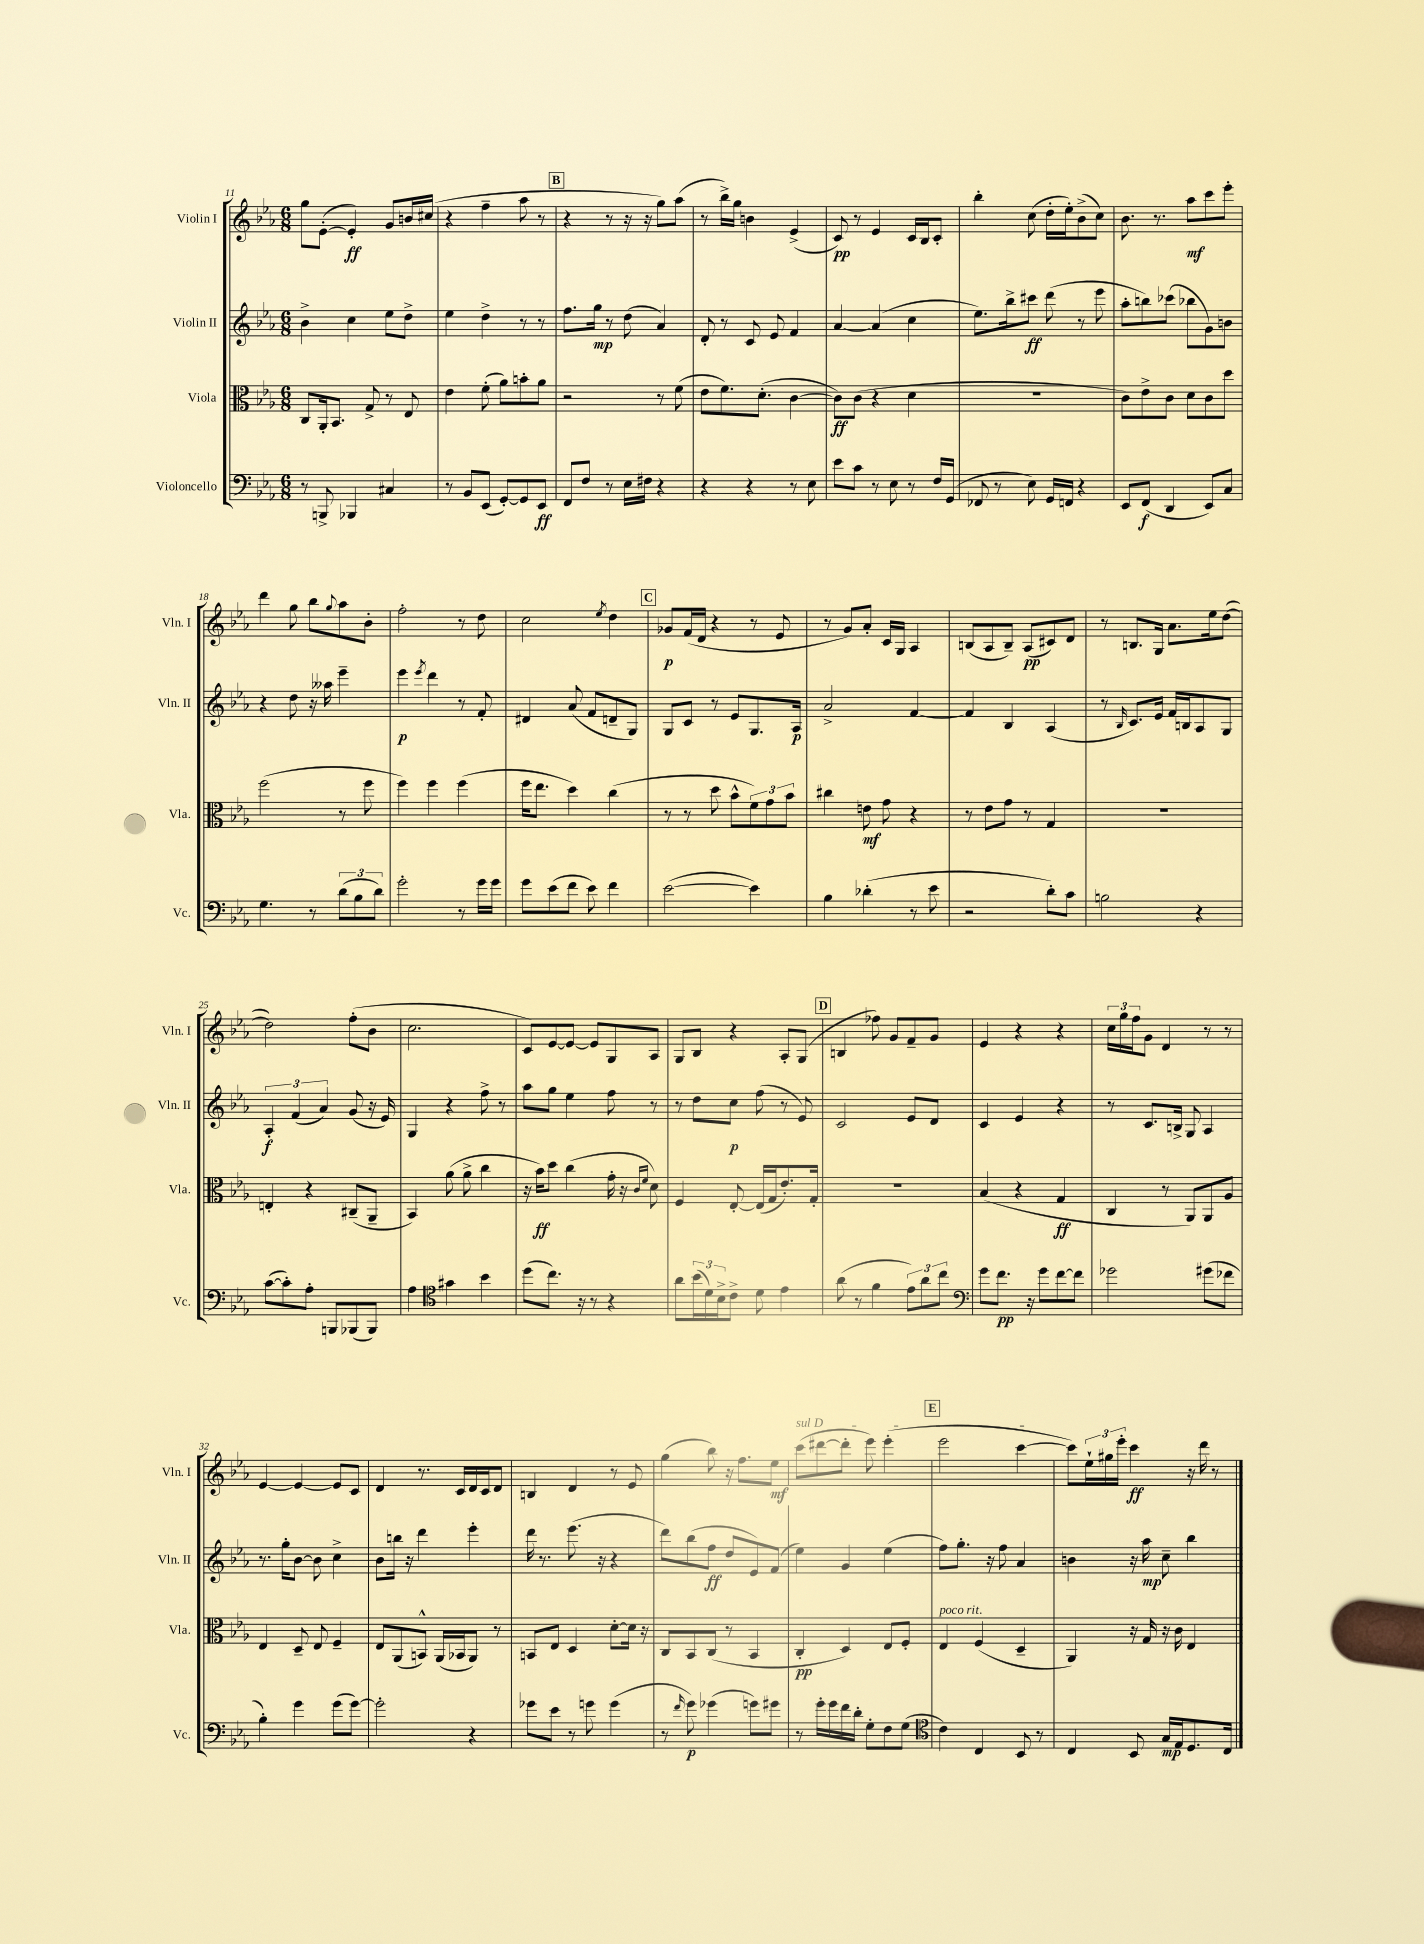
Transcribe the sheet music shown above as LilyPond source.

<<
\new StaffGroup <<
\new Staff = "s0" \with { instrumentName = "Violin I" shortInstrumentName = "Vln. I" } {
    \clef treble \key ees \major \numericTimeSignature \time 6/8
    g''8 ees'8~-.( ees'4-.\ff) g'8 b'16 cis''16( |
    r4 f''4-- aes''8 r8 |
    \mark \markup { \box "B" } r4 r8 r16 r16 g''8) aes''8( |
    r8 bes''16->) g''16 b'4 ees'4->( |
    c'8\pp) r8 ees'4 c'16 bes16 c'8-. |
    bes''4-. c''8( d''16-. ees''16-.) bes'8->( c''8) |
    bes'8. r8. aes''8\mf c'''8 ees'''8-. |
    d'''4 g''8 bes''8 \appoggiatura { g''8 } aes''8 bes'8-. |
    f''2-. r8 d''8 |
    c''2 \acciaccatura { ees''8 } d''4 |
    \mark \markup { \box "C" } ges'8\p f'16( d'16 r4 r8 ees'8 |
    r8 g'8) aes'8-. c'16 g16 aes4 |
    b8( aes8 b8--) aes8\pp( cis'8) d'8 |
    r8 b8. g16 aes'8. ees''16 d''8~( |
    d''2) f''8-.( bes'8 |
    c''2. |
    c'8) ees'8~ ees'8~ ees'8 g8 aes8 |
    g8 bes8 r4 aes8-. g8( |
    \mark \markup { \box "D" } b4 fes''8) g'8 f'8-- g'8 |
    ees'4 r4 r4 |
    \tuplet 3/2 { c''16 g''16 f''16 } g'8 d'4 r8 r8 |
    ees'4~ ees'4~ ees'8 c'8 |
    d'4 r8. c'16 d'16 c'16 d'8 |
    b4 d'4 r8 ees'8 |
    g''4( bes''8) r16 f''8. ees''8\mf |
    \once \override TextSpanner.bound-details.left.text = \markup { \italic "sul D" } c'''8\startTextSpan( dis'''8~ dis'''8-. ees'''8) ees'''4-.( |
    \mark \markup { \box "E" } ees'''2 c'''4~\stopTextSpan |
    c'''8) \tuplet 3/2 { ees''16-! gis''16 ees'''16-. } c'''4\ff r16 d'''16 r8 \bar "|." |
}
\new Staff = "s1" \with { instrumentName = "Violin II" shortInstrumentName = "Vln. II" } {
    \clef treble \key ees \major \numericTimeSignature \time 6/8
    bes'4-> c''4 ees''8 d''8-> |
    ees''4 d''4-> r8 r8 |
    \mark \markup { \box "B" } f''8. g''16\mp r8 d''8( aes'4) |
    d'8-. r8 c'8 ees'8 f'4 |
    aes'4~ aes'4( c''4 |
    ees''8.) bes''16-> cis'''8\ff d'''8( r8 ees'''8 |
    aes''8-. b''8) ces'''8( bes''8 g'8) b'8 |
    r4 d''8 r16 aeses''16 ees'''4-- |
    ees'''4\p \acciaccatura { ees'''8 } d'''4 r8 f'8-. |
    dis'4 aes'8( f'8 d'8-- g8) |
    \mark \markup { \box "C" } g8 c'8 r8 ees'8 g8. aes16\p |
    aes'2-> f'4~ |
    f'4 bes4 aes4( |
    r8 \grace { bes16 } c'8.) ees'16 f'16 b16 aes8 g8 |
    \tuplet 3/2 { aes4-.\f f'4( aes'4) } g'8( r16 ees'16) |
    g4 r4 f''8-> r8 |
    aes''8 g''8 ees''4 f''8 r8 |
    r8 d''8 c''8\p f''8( r8 ees'8) |
    \mark \markup { \box "D" } c'2 ees'8 d'8 |
    c'4 ees'4 r4 |
    r8 c'8. b16-> g8 aes4 |
    r8. g''16-. bes'8~ bes'8 c''4-> |
    bes'8 b''16 r16 d'''4 ees'''4-. |
    d'''16 r8. ees'''8.( r16 r4 |
    d'''8) bes''8( f''8\ff d''8 ees'8) f'8( |
    ees''4) g'4 ees''4( |
    \mark \markup { \box "E" } f''8) g''8.-. r16 f''8 aes'4 |
    b'4 r16 aes''16\mp c''8-- bes''4 \bar "|." |
}
\new Staff = "s2" \with { instrumentName = "Viola" shortInstrumentName = "Vla." } {
    \clef alto \key ees \major \numericTimeSignature \time 6/8
    c8 aes,16-. bes,8. g8-> r8 ees8 |
    ees'4 f'8-.( aes'8) b'8-. aes'8 |
    \mark \markup { \box "B" } r2 r8 f'8( |
    ees'8 f'8.) d'8.-.( c'4~ |
    c'8\ff) c'8( r4 d'4 |
    R2. |
    c'8) ees'8-> c'8 d'8 c'8 d''8 |
    f''2( r8 f''8 |
    f''4) f''4 f''4( |
    f''16 ees''8. d''4) c''4( |
    \mark \markup { \box "C" } r8 r8 d''8 bes'8-^ \tuplet 3/2 { f'8) g'8 bes'8 } |
    cis''4 e'8\mf g'8 r4 |
    r8 ees'8 g'8 r8 g4 |
    R2. |
    e4-. r4 cis8--( aes,8-- |
    bes,4) aes'8( aes'8-> c''4 |
    r16 bes'16\ff) d''8 c''4( g'16-. r16 \grace { c'16 f'16 } d'8) |
    f4 ees8~-. ees16( g16 ees'8.-.) g16-. |
    \mark \markup { \box "D" } R2. |
    bes4( r4 g4\ff |
    c4 r8 aes,8) aes,8 aes8 |
    ees4 d8-- ees8 f4-- |
    ees8 aes,8( b,8-^) aes,16( bes,16 aes,8) r8 |
    b,8 ees8 d4 d'8~-. d'16 r16 |
    c8 bes,8 c8( r8 bes,4 |
    c4-.\pp d4) ees8 f8-. |
    \mark \markup { \box "E" } ees4^\markup { \italic "poco rit." } f4( d4-- |
    aes,4) r16 g16 r16 c'16 ees4 \bar "|." |
}
\new Staff = "s3" \with { instrumentName = "Violoncello" shortInstrumentName = "Vc." } {
    \clef bass \key ees \major \numericTimeSignature \time 6/8
    r8 b,,8-> bes,,4 cis4 |
    r8 bes,8 ees,8( g,8~-.) g,8 ees,8\ff |
    \mark \markup { \box "B" } f,8 f8 r8 ees16 fis16 r4 |
    r4 r4 r8 ees8 |
    ees'8 c'8 r8 ees8 r8 f16 g,16( |
    fes,8 r8 ees8) g,16 f,16 r4 |
    ees,8 f,8\f( d,4 ees,8) c8 |
    g4. r8 \tuplet 3/2 { d'8( bes8 d'8) } |
    g'2-. r8 g'16 g'16 |
    g'8 ees'8( f'8 ees'8) f'4 |
    \mark \markup { \box "C" } ees'2~( ees'4) |
    bes4 des'4-.( r8 ees'8 |
    r2 d'8-.) c'8 |
    b2 r4 |
    c'8~( c'8-.) aes8-. b,,8 bes,,8( bes,,8) |
    aes4 \clef tenor gis'4 bes'4 |
    d''8( c''8.) r16 r8 r4 |
    aes'8 \tuplet 3/2 { bes'16( d'16) bes16-> } c'8-> d'8 ees'4 |
    \mark \markup { \box "D" } aes'8( r8 f'4 \tuplet 3/2 { ees'8) aes'8 c''8 } |
    \clef bass g'8 f'8.\pp r16 g'8 f'8~ f'8 |
    ges'2 gis'8( fes'8 |
    bes4-.) g'4 g'8( g'8~) |
    g'2-. r4 |
    ges'8 ees'8 r8 g'8 g'4( |
    r8 \grace { f'16 } g'8\p) ges'4( g'8) gis'8 |
    r8 g'16-. g'16 f'16 d'16-. g8-. f8 g8( |
    \mark \markup { \box "E" } \clef tenor c'4) c4 bes,8 r8 |
    c4 bes,8 g16\mp ees16 d8. c16 \bar "|." |
}
>>
>>
\layout { \context { \Score currentBarNumber = #11 } }
